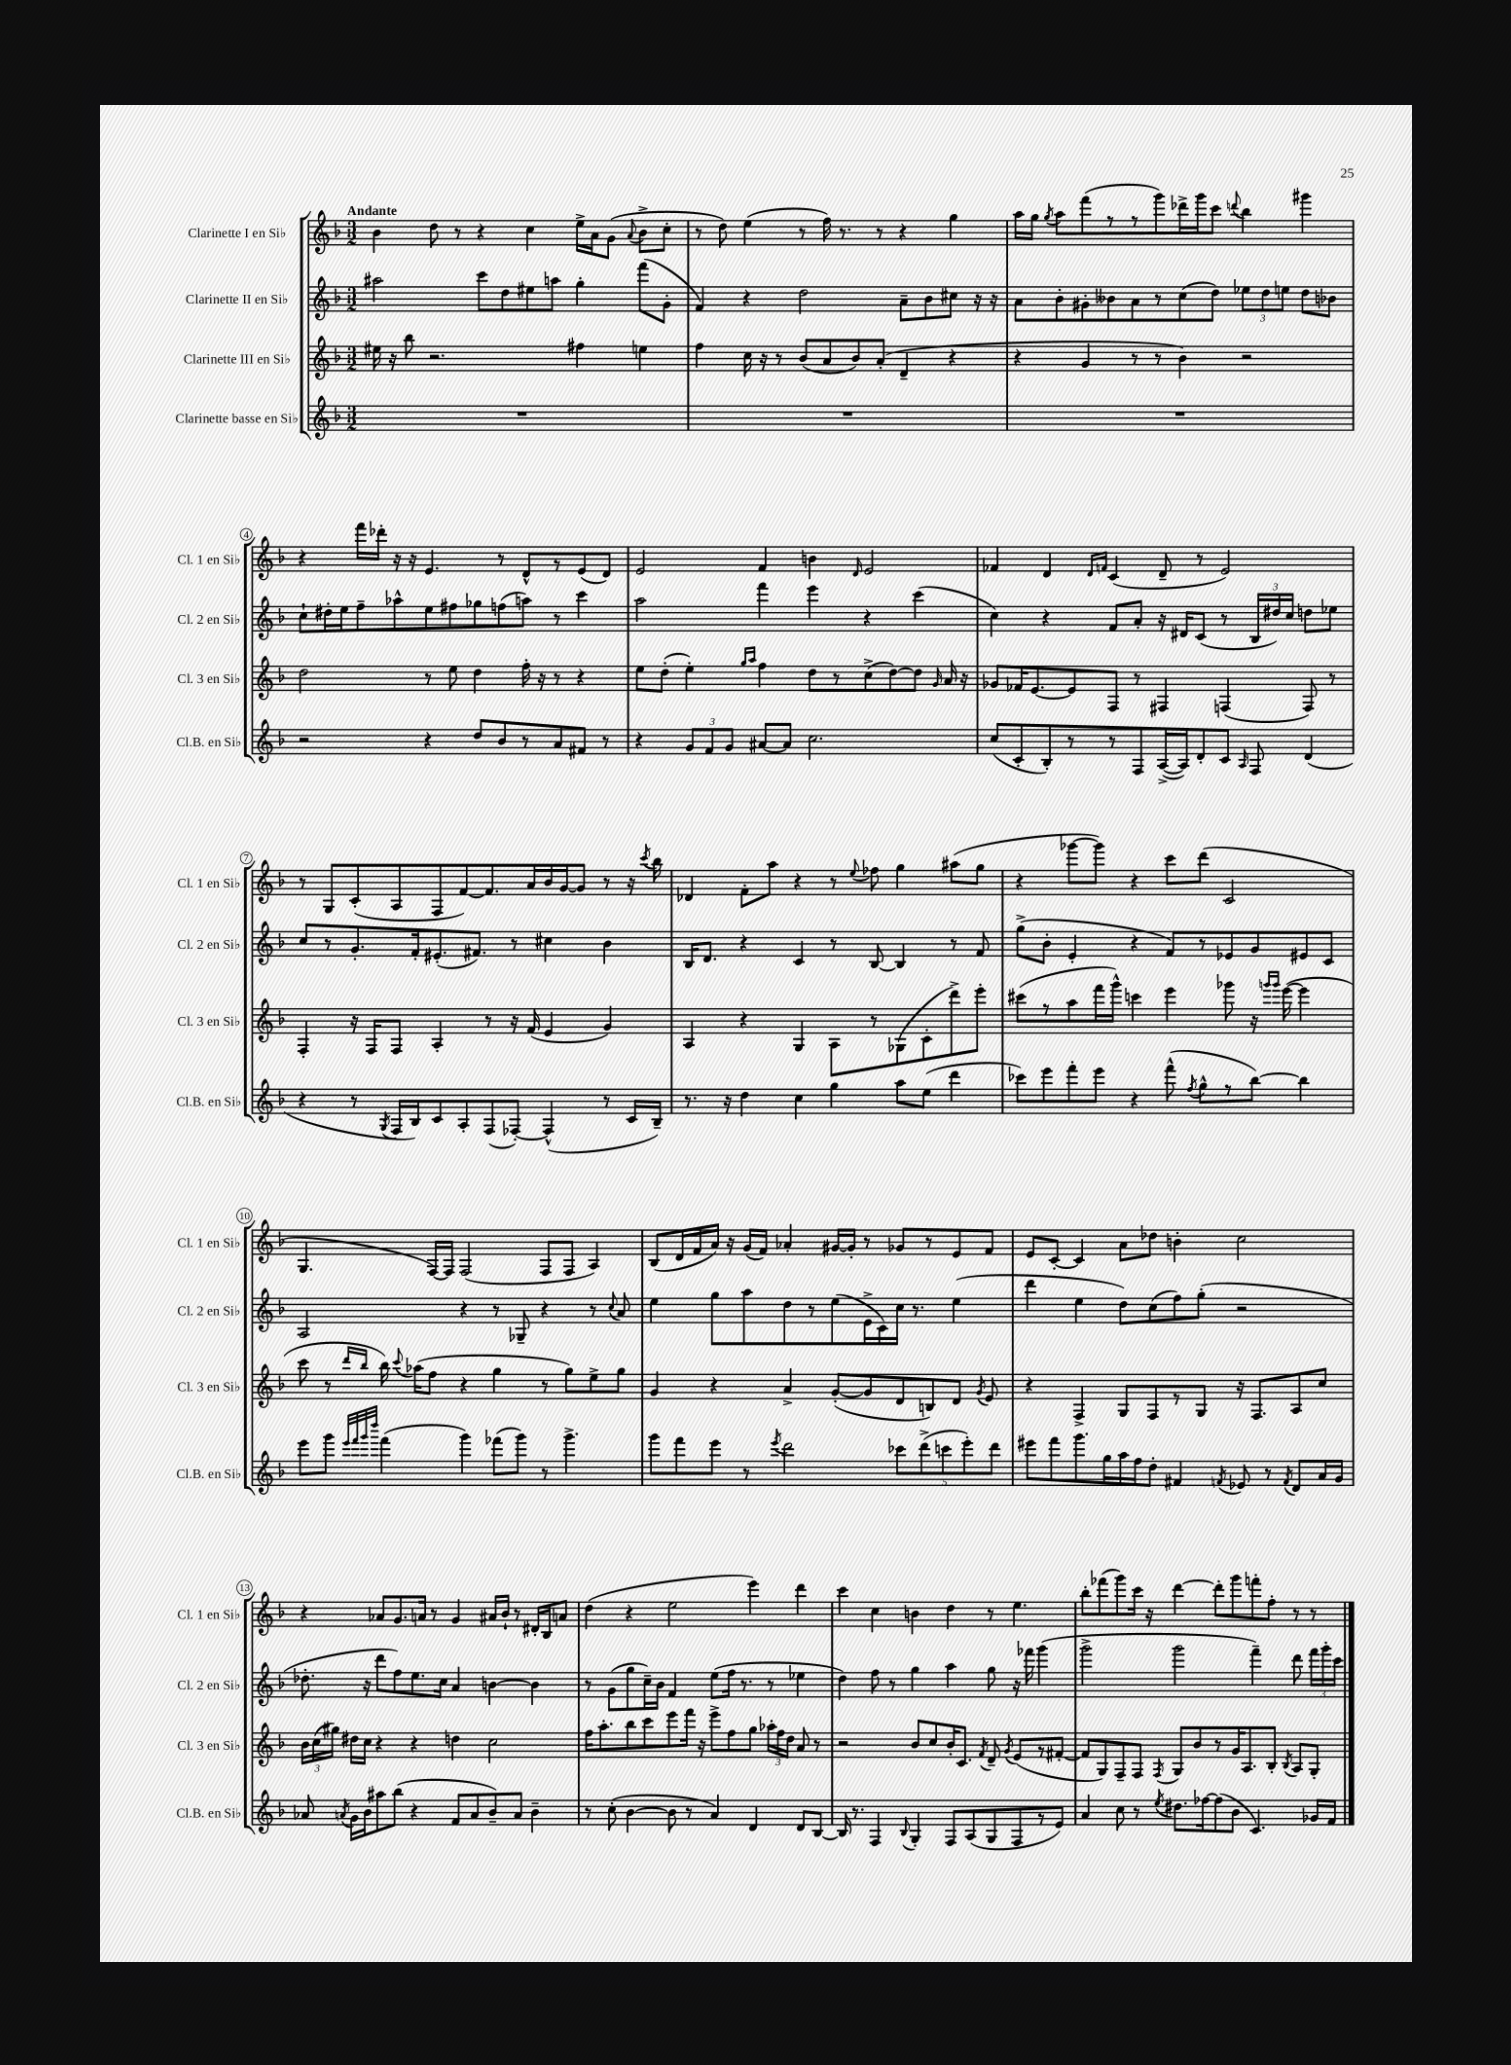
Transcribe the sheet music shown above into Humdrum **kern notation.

**kern	**kern	**kern	**kern
*staff4	*staff3	*staff2	*staff1
*clefG2	*clefG2	*clefG2	*clefG2
*k[b-]	*k[b-]	*k[b-]	*k[b-]
*M3/2	*M3/2	*M3/2	*M3/2
1.r	16ee#	2aa#	4b-
.	16r	.	.
.	8bb-	.	.
.	2.r	.	8dd
.	.	.	8r
.	.	8ccc	4r
.	.	8dd	.
.	.	8ee#	4cc
.	.	8aa	.
.	4ff#	4gg'	16ee^
.	.	.	16a
.	.	.	(8g
.	.	.	8qqa
.	4ee	(8fff	8b-^
.	.	8g'	8cc'
=	=	=	=
1.r	4ff	4f)	8r
.	.	.	8dd)
.	16cc	4r	(4ee
.	16r	.	.
.	8r	.	.
.	(8b-	2dd	8r
.	8a	.	16ff)
.	.	.	8.r
.	8b-)	.	.
.	(8a'	.	8r
.	4d~	8a~	4r
.	.	8b-	.
.	4r	8cc#	4gg
.	.	16r	.
.	.	16r	.
=	=	=	=
1.r	4r	8a	16aa
.	.	.	16gg
.	.	.	8qgg
.	.	8b-'	8aa
.	4g	8g#'	(8fff
.	.	8b--	8r
.	8r	8a	8r
.	8r	8r	8ggg)
.	4b-)	(8cc	16ddd-^
.	.	.	16ggg
.	.	8dd)	8ccc
.	.	.	8qqddd
.	2r	12ee-	4bb-
.	.	12dd	.
.	.	12ee	.
.	.	8dd	4ggg#
.	.	8b-	.
=	=	=	=
2r	2dd	8cc`	4r
.	.	16dd#'	.
.	.	16ee	.
.	.	8ff~	16fff
.	.	.	16ddd-'
.	.	8aa-^^	16r
.	.	.	16r
4r	8r	8ee	4.e
.	8ee	8ff#	.
8dd	4dd	8gg-	.
8b-	.	(8ff	8r
8r	16ff'	8aa)	8d^^
.	16r	.	.
8a	8r	8r	8r
8f#	4r	4ccc	(8e
8r	.	.	8d)
=	=	=	=
4r	8ee	2aa	2e
.	(8dd'	.	.
12g	4ee')	.	.
12f	.	.	.
12g	.	.	.
.	16qqgg	.	.
.	16qqaa	.	.
[8a#	4ff	4fff	4f
8a#]	.	.	.
2.cc	8dd	4eee	4b
.	8r	.	.
.	.	.	16qqd
.	(8cc^	4r	2e
.	[8dd)	.	.
.	8dd]	(4ccc	.
.	16qqg	.	.
.	16a	.	.
.	16r	.	.
=	=	=	=
(8cc	8g-	4cc)	4f-
8c'	16f-	.	.
.	[8.e	.	.
8B-')	.	4r	4d
8r	8e]	.	.
.	.	.	16qqd
.	.	.	16qqf
8r	8F	8f	(4c
8F	8r	8a'	.
([16A^	4F#	16r	8d~
16A])	.	16d#	.
8d'	.	(8c	8r
8c	(4F	8r	2e)
16qqA	.	.	.
8F	.	24B-	.
.	.	24dd#)	.
.	.	24cc	.
(4d	8F)	8dd	.
.	8r	8ee-	.
=	=	=	=
4r	4F'	8cc	8r
.	.	8r	8G
8r	16r	8.g'	(8c'
.	16F	.	.
8qG	.	.	.
16F	8F	.	8A
16B-)	.	16f'	.
8c	4A'	(8.e#'	8F
8A'	.	.	[8f)
.	.	8.f#)	.
(8F	8r	.	8.f]
[8F-')	16r	8r	.
.	(16f	.	16a
(4F-^^]	4e	4cc#	16b-
.	.	.	[16g
.	.	.	8g]
8r	4g)	4b-	8r
16c	.	.	16r
.	.	.	8qccc
16B-~)	.	.	16bb-
=	=	=	=
8.r	4A	16B-	4d-
.	.	8.d	.
16r	.	.	.
4dd	4r	4r	8f'
.	.	.	8aa
4cc	4G	4c	4r
4gg	8A	8r	8r
.	.	.	8qqee
.	8r	[8B-	8ff-
8aa	(8G-	4B-]	4gg
(8ee	8c'	.	.
4ddd	8ddd^)	8r	(8aa#
.	8eee'	8f	8gg
=	=	=	=
8ccc-)	(8ccc#	(8gg^	4r
8eee	8r	8b-'	.
8fff'	8aa	4e'	[8ggg-
8eee	16fff	.	8ggg-])
.	16ggg^^)	.	.
4r	4ccc	4r	4r
(8fff^^	4eee	8f)	8ccc
8qff	.	.	.
8gg^^	.	8r	(8ddd
8r	8ggg-	8e-	2c
[8bb-)	16r	8g	.
.	16qqggg	.	.
.	16qqggg	.	.
.	([16eee	.	.
4bb-]	4eee]	8e#	.
.	.	8c	.
=	=	=	=
8eee	8ccc	2A	4.G
8ggg	8r	.	.
32qqeee	.	.	.
32qqfff	.	.	.
32qqggg	16qqddd	.	.
32qqdddd	16qqbb-	.	.
(4fff	16bb-)	.	.
.	8qqccc	.	.
.	(16aa-	.	.
.	8ff	.	[16F)
.	.	.	16F]
4ggg)	4r	4r	(2F
(8fff-	4gg	8r	.
8ggg)	.	8G-~	.
8r	8r	4r	8F
4.ggg^	8gg)	.	8F
.	8ee^	8r	4A)
.	.	8qqcc	.
.	8gg	8a	.
=	=	=	=
8ggg	4g	4ee	(8B-
8fff	.	.	16d
.	.	.	16f
8eee	4r	8gg	16a)
.	.	.	16r
8r	.	8aa	(16g
.	.	.	16f)
8qeee	.	.	.
2ddd	4a^	8dd	4a-'
.	.	8r	.
.	([8g'	(8ee	[16g#
.	.	.	16g#']
.	8g]	16e^	8r
.	.	16c)	.
10ccc-	8d	16cc	8g-
.	.	8.r	.
(10ddd^	.	.	.
.	8B)	.	8r
10ccc	.	.	.
.	8d	(4ee	8e
10eee')	.	.	.
.	8qg	.	.
.	8e	.	8f
10ddd	.	.	.
=	=	=	=
8eee#	4r	4ddd	8e
8fff	.	.	[8c'
8.ggg	4F^	4ee	4c]
16gg	.	.	.
16aa	8G	8dd)	8a
16ff	.	.	.
8dd'	8F	(8cc	8dd-
4f#	8r	8ff)	4b'
.	8G	(8gg'	.
8qf	.	.	.
8e-	16r	2r	2cc
.	8.F	.	.
8r	.	.	.
8qf	.	.	.
8d	8A	.	.
16a	8cc	.	.
16g	.	.	.
=	=	=	=
8a-	24b-	8.dd-'	4r
.	(24cc	.	.
.	24gg#)	.	.
8qa	.	.	.
16g	16dd#	.	.
16b-	16cc	16r	.
8aa#	4r	8ddd	8a-
(8bb-	.	8ff)	8.g
4r	4r	8.ee	.
.	.	.	16a
.	.	.	8r
.	.	16cc	.
8f	4dd	4a	4g
8a	.	.	.
8b-~)	2cc	[4b	16a#
.	.	.	16b-`
8a	.	.	8r
4b-~	.	4b]	16d#'
.	.	.	16B-
.	.	.	8a
=	=	=	=
8r	16ff	8r	(4dd
.	8.aa'	.	.
(8cc'	.	(8g	.
[4b-	8bb-	8gg	4r
.	8ccc	16cc~)	.
.	.	16b-	.
8b-]	8eee	4f	2ee
8r	16fff	.	.
.	16r	.	.
4a)	8eee^	(8ee	.
.	8ff	16ff	.
.	.	8.r	.
4d	8gg	.	4eee)
.	24aa-'	8r	.
.	24ff	.	.
.	24dd	.	.
8d	8a	4ee-	4ddd
[8B-	8r	.	.
=	=	=	=
16B-]	2r	4dd)	4ccc
8.r	.	.	.
4F	.	8ff	4cc
.	.	8r	.
8qqB-	.	.	.
4G'	8b-	4gg	4b
.	8cc	.	.
8F	16b-'	4aa	4dd
.	8.c	.	.
(8A	.	.	.
.	8qf	.	.
8G	8d~	8gg	8r
.	8qg	.	.
8F	(8e	16r	4.ee
.	.	16fff-	.
8r	8r	(4ggg	.
8e)	[8f#'	.	.
=	=	=	=
4a	8f#]	2ggg^	8bb-'
.	8G)	.	(8fff-
8cc	8F~	.	8ggg)
8r	8F	.	16ccc
.	.	.	16r
8qee	8qF	.	.
8.dd#	8G	2ggg	[4ddd
.	8b-	.	.
[16ff-	.	.	.
(8ff-]	8r	.	8ddd']
8b-	16g	.	8ggg
.	8.A	.	.
4.c)	.	4fff~)	8fff'
.	8B-'	.	8ff'
.	8qB-	.	.
.	8A	8ddd	8r
16g-	8G'	24fff	8r
.	.	24ggg'	.
16f	.	.	.
.	.	24ccc	.
==	==	==	==
*-	*-	*-	*-
